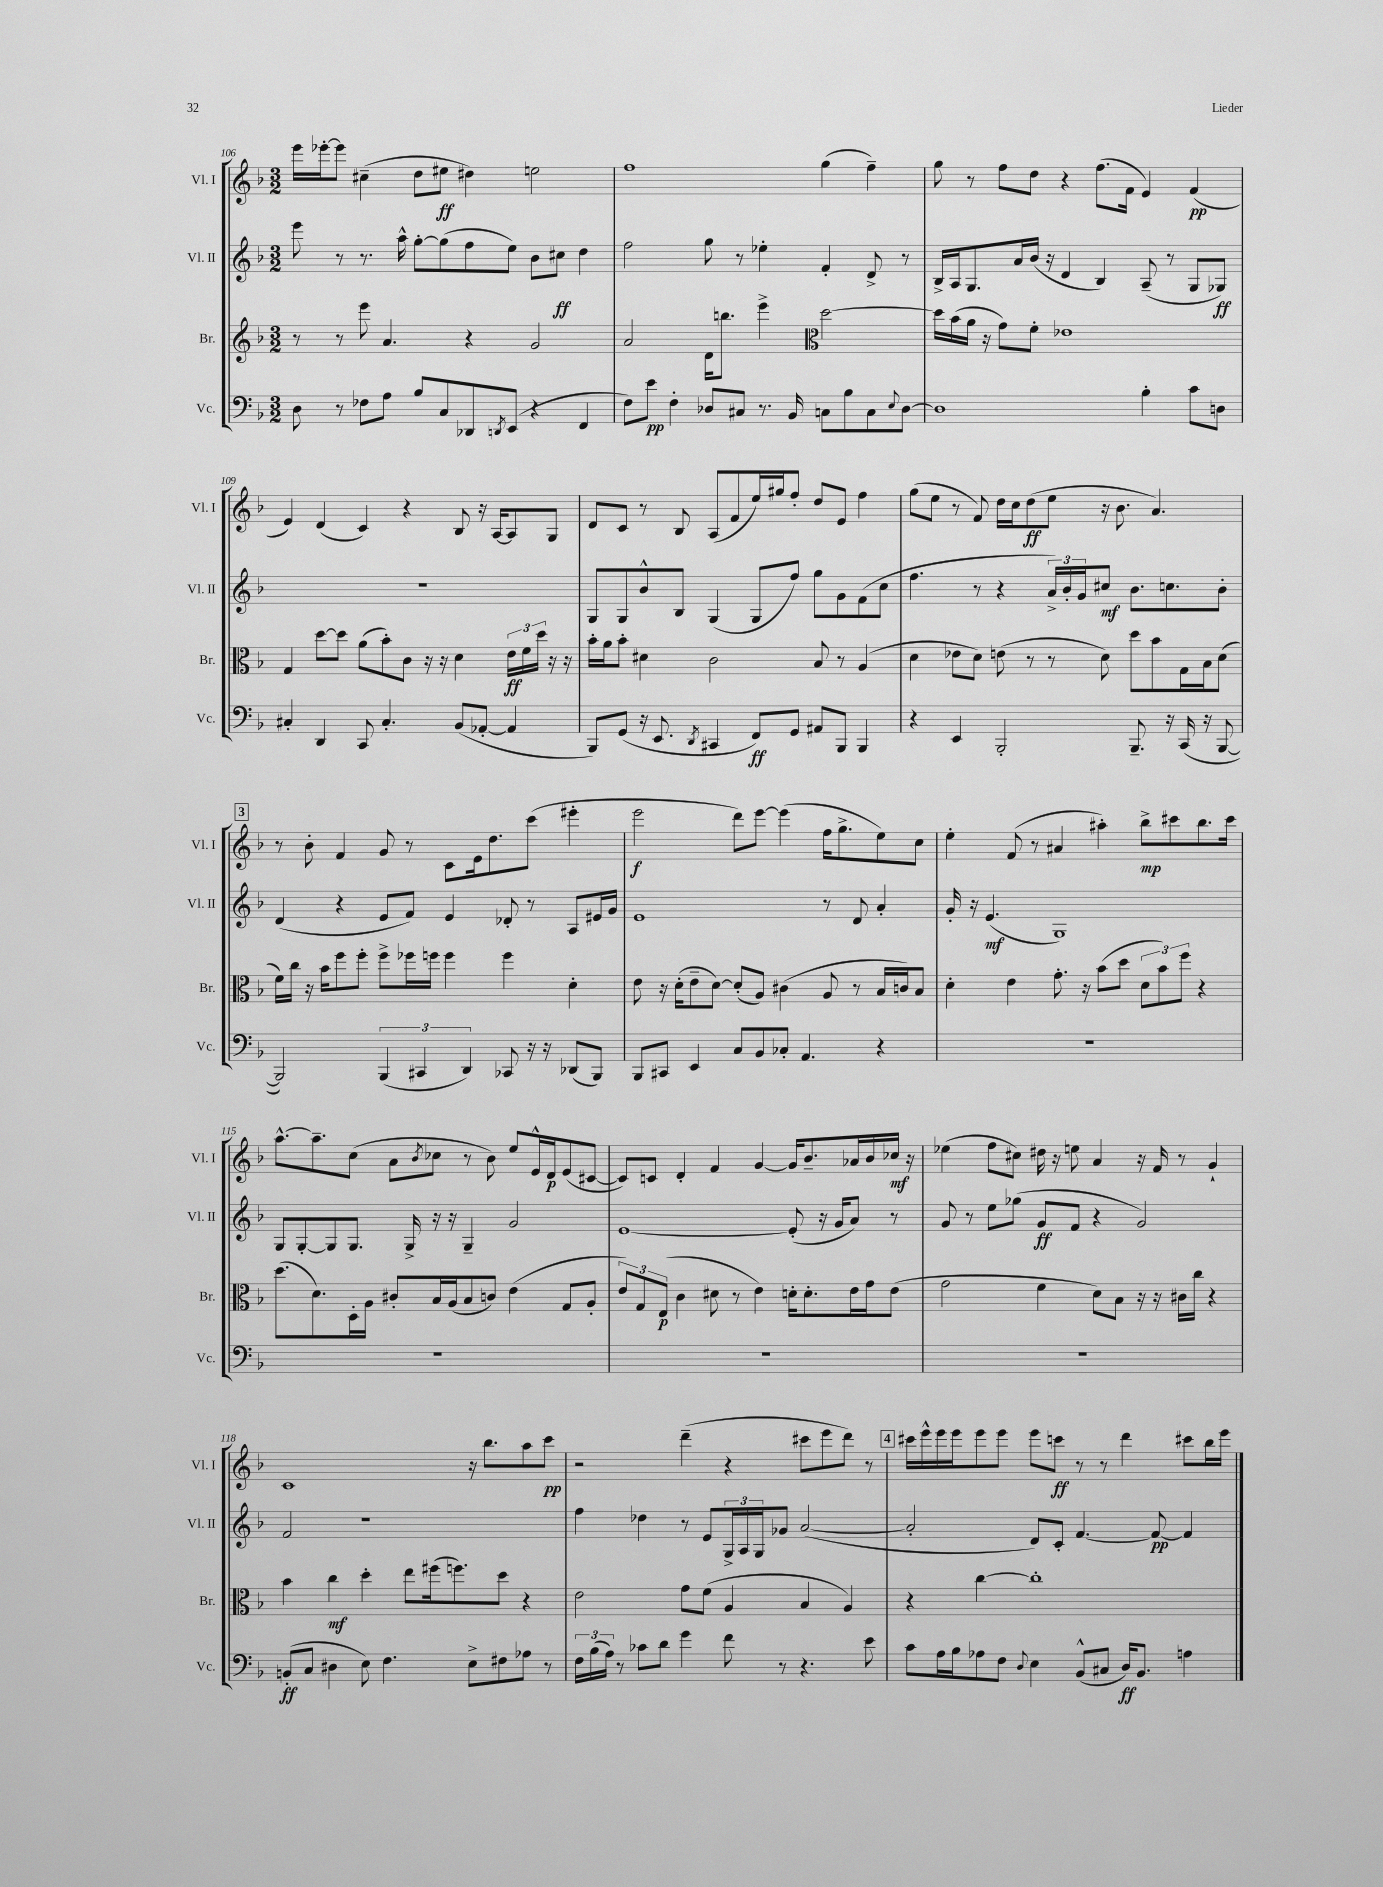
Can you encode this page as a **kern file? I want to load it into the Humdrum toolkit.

**kern	**dynam	**kern	**dynam	**kern	**dynam	**kern	**dynam
*part4	*part4	*part3	*part3	*part2	*part2	*part1	*part1
*staff4	*staff4	*staff3	*staff3	*staff2	*staff2	*staff1	*staff1
*I"Vc.	*	*I"Br.	*	*I"Vl. II	*	*I"Vl. I	*
*I'Vc.	*	*I'Br.	*	*I'Vl. II	*	*I'Vl. I	*
*clefF4	*	*clefG2	*	*clefG2	*	*clefG2	*
*k[b-]	*	*k[b-]	*	*k[b-]	*	*k[b-]	*
*M3/2	*	*M3/2	*	*M3/2	*	*M3/2	*
=106	=106	=106	=106	=106	=106	=106	=106
8D\	.	8r	.	8eee\	.	16eee\LL	.
.	.	.	.	.	.	[16eee-X'\J	.
8r	.	8r	.	8r	.	8eee-\J]	.
8F-X\L	.	8eee\	.	8.r	.	(4cc#X~\	.
8A\J	.	4.a/	.	.	.	.	.
.	.	.	.	16aa^^\	.	.	.
8B-/L	.	.	.	[8gg'\L	.	8dd\L	.
8C/	.	.	.	(8gg\]	.	8ee#X\J	ff
8DD-X/	.	4r	.	8ff\	.	4dd#X\)	.
8qDDn/	.	.	.	.	.	.	.
(8EE/J	.	.	.	8ee\J)	.	.	.
4r	.	2g/	.	8b-\L	.	2een\	.
.	.	.	.	8cc#X\J	ff	.	.
4FF/	.	.	.	4dd\	.	.	.
=107	=107	=107	=107	=107	=107	=107	=107
8F\L)	.	2a/	.	2ff\	.	1ff	.
8e\J	pp	.	.	.	.	.	.
4F'\	.	.	.	.	.	.	.
8D-X/L	.	16d\KL	.	8gg\	.	.	.
.	.	8.bbn\J	.	.	.	.	.
8C#X/J	.	.	.	8r	.	.	.
8.r	.	4eee^\	.	4ee-X'\	.	.	.
16BB-/	.	.	.	.	.	.	.
*	*	*clefC3	*	*	*	*	*
8Cn\L	.	[2dd\	.	4f'/	.	(4gg\	.
8B-\	.	.	.	.	.	.	.
8C\	.	.	.	8d^/	.	4ff~\)	.
8qqE/	.	.	.	.	.	.	.
[8D-\J	.	.	.	8r	.	.	.
=108	=108	=108	=108	=108	=108	=108	=108
1D-]	.	16dd\LL]	.	16B-^/LL	.	8gg\	.
.	.	(16b-\	.	16A/J	.	.	.
.	.	16a\JJ	.	8.G/	.	8r	.
.	.	16r	.	.	.	.	.
.	.	8g\L)	.	.	.	8ff\L	.
.	.	.	.	16a/L	.	.	.
.	.	8f'\J	.	(16b-/JJ	.	8dd\J	.
.	.	.	.	16r	.	.	.
.	.	1e-X	.	4d/	.	4r	.
.	.	.	.	4B-/)	.	(8.ff\L	.
.	.	.	.	.	.	16f\Jk	.
4B-'\	.	.	.	(8A~/	.	4e/)	.
.	.	.	.	8r	.	.	.
8c\L	.	.	.	8G/L	.	(4f/	pp
8Dn\J	.	.	.	8G-X/J)	ff	.	.
!!LO:LB:g=z
=109	=109	=109	=109	=109	=109	=109	=109
4C#X'/	.	4G/	.	1.r	.	4e/)	.
4DD/	.	[8dd\L	.	.	.	(4d/	.
.	.	8dd\J]	.	.	.	.	.
8CC/	.	(8a\L	.	.	.	4c/)	.
4.C#'/	.	8b-'\)	.	.	.	.	.
.	.	8c\J	.	.	.	4r	.
.	.	16r	.	.	.	.	.
.	.	16r	.	.	.	.	.
(8BB-/L	.	4d\	.	.	.	8B-/	.
[8AA-X'/J	.	.	.	.	.	16r	.
.	.	.	.	.	.	[16A/KL	.
4AA-/]	.	24e\LL	ff	.	.	8A/]	.
.	.	24f\	.	.	.	.	.
.	.	24dd\JJ	.	.	.	.	.
.	.	16r	.	.	.	8G/J	.
.	.	16r	.	.	.	.	.
=110	=110	=110	=110	=110	=110	=110	=110
8BBB-/L)	.	16b-'\LL	.	8G/L	.	8d/L	.
.	.	16a\J	.	.	.	.	.
(8GG/J	.	8b-'\J	.	8G/	.	8c/J	.
16r	.	4d#X\	.	8b-^^/	.	8r	.
8.EE/	.	.	.	.	.	.	.
.	.	.	.	8B-/J	.	8B-/	.
8qDD/	.	.	.	.	.	.	.
4CC#X/	.	2c\	.	(4G/	.	(8A/L	.
.	.	.	.	.	.	8f/	.
8FF/L)	ff	.	.	8G/L	.	16ee/L)	.
.	.	.	.	.	.	16gg#X/J	.
8GG/J	.	.	.	8ff/J)	.	8ff'/J	.
8AA#X/L	.	8B-/	.	8gg\L	.	8dd/L	.
8BBB-/J	.	8r	.	8g\	.	8e/J	.
4BBB-/	.	(4A/	.	(8f\	.	4ff\	.
.	.	.	.	8cc\J	.	.	.
=111	=111	=111	=111	=111	=111	=111	=111
4r	.	4d\	.	4.ff\	.	(8gg\L	.
.	.	.	.	.	.	8ee\J	.
4EE/	.	8e-X\L	.	.	.	8r	.
.	.	8d\J)	.	8r	.	8f/)	.
2BBB-'/	.	(8en\	.	4r	.	16dd\LL	.
.	.	.	.	.	.	16cc\J	.
.	.	8r	.	.	.	(8dd\	ff
.	.	8r	.	24a^/LL)	.	8ee\J	.
.	.	.	.	24b-'/	.	.	.
.	.	.	.	24g/J	.	.	.
.	.	8d\)	.	8cc#X/J	mf	16r	.
.	.	.	.	.	.	8.b-\	.
8.BBB-~/	.	8dd\L	.	8.b-\L	.	.	.
.	.	8b-\	.	.	.	4.a/)	.
16r	.	.	.	8.ccn\	.	.	.
(16CC/	.	16G\L	.	.	.	.	.
16r	.	16B-\J	.	.	.	.	.
[8BBB-/	.	(8d\J	.	8b-'\J	.	.	.
!!LO:LB:g=z
!!LO:REH:place=s1:t=3
=112	=112	=112	=112	=112	=112	=112	=112
2BBB-/])	.	16f\LL)	.	(4d/	.	8r	.
.	.	16cc\JJ	.	.	.	.	.
.	.	16r	.	.	.	8b-'\	.
.	.	16b-\KL	.	.	.	.	.
.	.	8ff\	.	4r	.	4f/	.
.	.	8ff'\J	.	.	.	.	.
(6BBB-/	.	8ff^\L	.	8e/L	.	8g/	.
.	.	16ff-X\L	.	8f/J)	.	8r	.
6CC#X/	.	.	.	.	.	.	.
.	.	16ffn\JJ	.	.	.	.	.
.	.	4ff\	.	4e/	.	8c\L	.
6DD/)	.	.	.	.	.	.	.
.	.	.	.	.	.	16e\k	.
.	.	.	.	.	.	8.dd\	.
8CC-X/	.	4ff\	.	8d-X'/	.	.	.
16r	.	.	.	8r	.	(8ccc\J	.
16r	.	.	.	.	.	.	.
(8DD-X/L	.	4d'\	.	8A/L	.	4eee#X'\	.
8BBB-/J)	.	.	.	16e#X/L	.	.	.
.	.	.	.	16g/JJ	.	.	.
=113	=113	=113	=113	=113	=113	=113	=113
8BBB-/L	.	8e\	.	1e	.	2eee\	f
8CC#X/J	.	16r	.	.	.	.	.
.	.	(16d'\KL	.	.	.	.	.
4EE/	.	8e~\	.	.	.	.	.
.	.	[8d\J)	.	.	.	.	.
8C/L	.	(8d'/L]	.	.	.	8ddd\L)	.
8BB-/	.	8A/J)	.	.	.	[8eee\J	.
8C-X'/J	.	(4c#X\	.	.	.	(4eee\]	.
4.AA/	.	.	.	.	.	.	.
.	.	8A/	.	8r	.	16ff\KL	.
.	.	.	.	.	.	8.gg^\	.
.	.	8r	.	8d/	.	.	.
4r	.	16B-/LL	.	4a'/	.	8ee\)	.
.	.	16cn/J)	.	.	.	.	.
.	.	8B-/J	.	.	.	8cc\J	.
=114	=114	=114	=114	=114	=114	=114	=114
1.r	.	4d'\	.	16g'/	.	4ee'\	.
.	.	.	.	16r	.	.	.
.	.	.	.	(4.e/	mf	.	.
.	.	4e\	.	.	.	(8f/	.
.	.	.	.	.	.	8r	.
.	.	8.g'\	.	1G)	.	4a#X/	.
.	.	16r	.	.	.	.	.
.	.	(8b-\L	.	.	.	4aa#X'\)	.
.	.	8dd\J	.	.	.	.	.
.	.	12d\L	.	.	.	8bb-^\L	mp
.	.	12b-\)	.	.	.	.	.
.	.	.	.	.	.	8ccc#X\	.
.	.	12ff\J	.	.	.	.	.
.	.	4r	.	.	.	8.bb-\	.
.	.	.	.	.	.	16ccc#\Jk	.
!!LO:LB:g=z
=115	=115	=115	=115	=115	=115	=115	=115
1.r	.	(8.dd\L	.	8G/L	.	[8.aa^^\L	.
.	.	.	.	[8G'/	.	.	.
.	.	8.d\)	.	.	.	8.aa~\]	.
.	.	.	.	8G/]	.	.	.
.	.	16D'\L	.	8.G/J	.	(8cc\J	.
.	.	16A\JJ	.	.	.	.	.
.	.	8c#X'/L	.	.	.	8a\L	.
.	.	.	.	16G^/	.	.	.
.	.	.	.	.	.	8qb-/	.
.	.	16B-/L	.	16r	.	8cc-X\J	.
.	.	(16A/J	.	16r	.	.	.
.	.	8B-/	.	4G~/	.	8r	.
.	.	8cn/J)	.	.	.	8b-\)	.
.	.	(4e\	.	2g/	.	8ee/L	.
.	.	.	.	.	.	16e^^/L	.
.	.	.	.	.	.	16d/J	p
.	.	8G/L	.	.	.	(8e/	.
.	.	8A'/J	.	.	.	[8c#X/J	.
=116	=116	=116	=116	=116	=116	=116	=116
1.r	.	12e/L)	.	[1e	.	8c#/L])	.
.	.	12G/	.	.	.	.	.
.	.	.	.	.	.	8cn/J	.
.	.	(12E/J	p	.	.	.	.
.	.	4c\	.	.	.	4d'/	.
.	.	8d#X\	.	.	.	4f/	.
.	.	8r	.	.	.	.	.
.	.	4e\)	.	.	.	[4g/	.
.	.	16dn'\KL	.	(8e'/]	.	16g/KL]	.
.	.	8.d'\	.	.	.	8.b-~/	.
.	.	.	.	16r	.	.	.
.	.	.	.	16g/KL	.	.	.
.	.	16e\L	.	8a/J)	.	16a-X/L	.
.	.	16g\J	.	.	.	16b-/	.
.	.	(8e\J	.	8r	.	16cc-X/JJ	mf
.	.	.	.	.	.	16r	.
=117	=117	=117	=117	=117	=117	=117	=117
1.r	.	2g\	.	8g/	.	(4ee-X\	.
.	.	.	.	8r	.	.	.
.	.	.	.	8ee\L	.	8ff\L	.
.	.	.	.	(8gg-X\J	.	8cc#X\J)	.
.	.	4f\	.	8g/L	ff	16dd#X\	.
.	.	.	.	.	.	16r	.
.	.	.	.	8f/J	.	8een\	.
.	.	8d\L)	.	4r	.	4a/	.
.	.	8B-\J	.	.	.	.	.
.	.	16r	.	2g/)	.	16r	.
.	.	16r	.	.	.	16f/	.
.	.	16c#X\LL	.	.	.	8r	.
.	.	16cc\JJ	.	.	.	.	.
.	.	4r	.	.	.	4g`/	.
!!LO:LB:g=z
=118	=118	=118	=118	=118	=118	=118	=118
(8BBn'/L	ff	4b-\	.	2f/	.	1c	.
8C/J	.	.	.	.	.	.	.
4D#X\	.	4cc\	mf	.	.	.	.
8E\)	.	4dd'\	.	1r	.	.	.
4.F\	.	.	.	.	.	.	.
.	.	8ee\L	.	.	.	.	.
.	.	(16ff#X\k	.	.	.	.	.
.	.	8.ffn\)	.	.	.	.	.
8E^\L	.	.	.	.	.	16r	.
.	.	.	.	.	.	8.bb-\L	.
8F#X\	.	8dd\J	.	.	.	.	.
8A-X\J	.	4r	.	.	.	8aa\	.
8r	.	.	.	.	.	8ccc\J	pp
=119	=119	=119	=119	=119	=119	=119	=119
24F\LL	.	2e\	.	4ff\	.	2r	.
(24B-\	.	.	.	.	.	.	.
24A\JJ)	.	.	.	.	.	.	.
8r	.	.	.	.	.	.	.
8c-X\L	.	.	.	4dd-X\	.	.	.
8d\J	.	.	.	.	.	.	.
4g\	.	8g\L	.	8r	.	(4ddd~\	.
.	.	(8f\J	.	8e/L	.	.	.
8f\	.	4A/	.	24G^/L	.	4r	.
.	.	.	.	24A/	.	.	.
.	.	.	.	24G/J	.	.	.
8r	.	.	.	8g-X/J	.	.	.
4.r	.	4B-/	.	([2a/	.	8ccc#X\L	.
.	.	.	.	.	.	8eee\	.
.	.	4A/)	.	.	.	8ddd\J)	.
8e\	.	.	.	.	.	8r	.
!!LO:REH:place=s1:t=4
=120	=120	=120	=120	=120	=120	=120	=120
8c\L	.	4r	.	2a'/]	.	16ccc#X\LL	.
.	.	.	.	.	.	16eee^^\	.
16A\L	.	.	.	.	.	16eee\	.
16B-\J	.	.	.	.	.	16eee\J	.
8A-X\	.	[4cc\	.	.	.	8eee\	.
8F\J	.	.	.	.	.	8eee\J	.
8qqD/	.	.	.	.	.	.	.
4E\	.	1cc']	.	8d/L)	.	8eee\L	.
.	.	.	.	8c'/J	.	8cccn\J	ff
(8BB-^^/L	.	.	.	[4.f/	.	8r	.
8C#X/J	.	.	.	.	.	8r	.
16D/KL)	ff	.	.	.	.	4ddd\	.
8.BB-/J	.	.	.	.	.	.	.
.	.	.	.	8f/_	pp	.	.
4An\	.	.	.	4f/]	.	8ccc#X\L	.
.	.	.	.	.	.	16bb-\L	.
.	.	.	.	.	.	16eee\JJ	.
==	==	==	==	==	==	==	==
*-	*-	*-	*-	*-	*-	*-	*-
